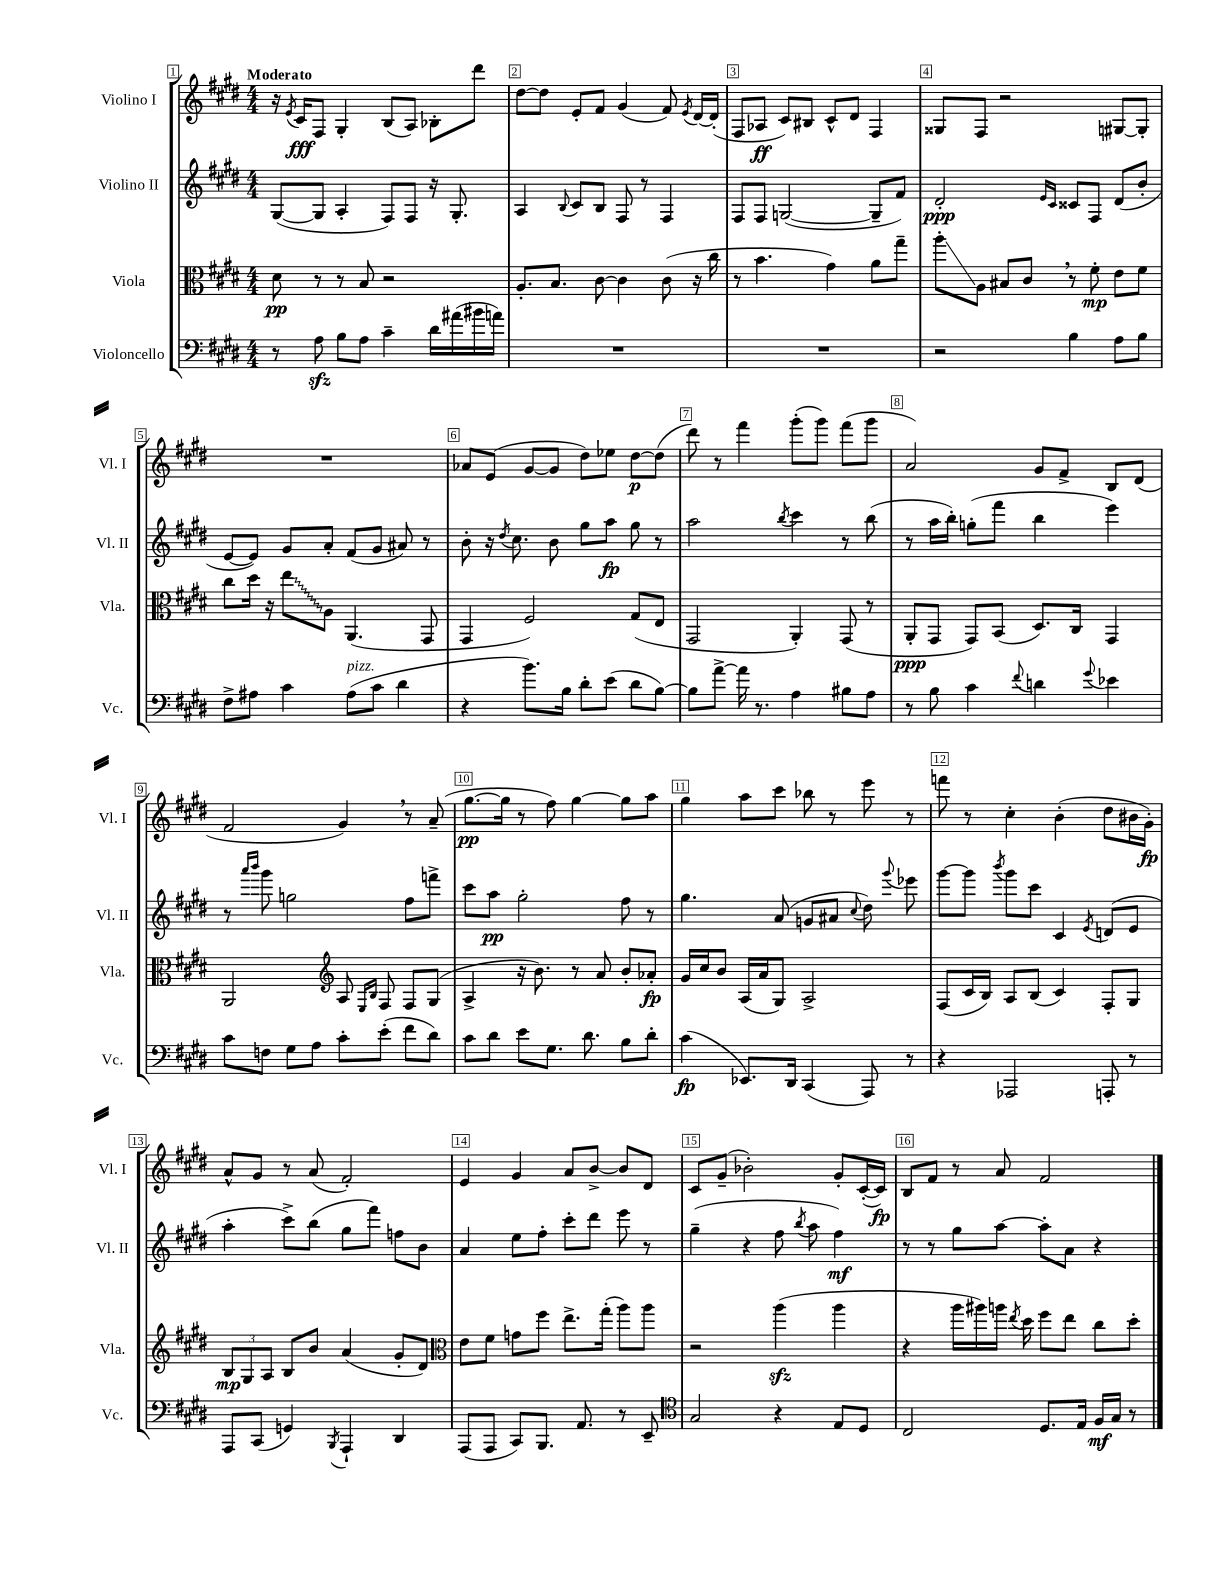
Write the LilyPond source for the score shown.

<<
\new StaffGroup <<
\new Staff = "s0" \with { instrumentName = "Violino I" shortInstrumentName = "Vl. I" } {
    \clef treble \key e \major \numericTimeSignature \time 4/4 \tempo "Moderato"
    \autoBeamOff r16 \acciaccatura { e'8 } cis'16[\fff fis8] gis4-. b8[( a8]) bes8[-. dis'''8] |
    dis''8[~ dis''8] e'8[-. fis'8] gis'4( fis'8) \acciaccatura { e'8 } dis'16[~ dis'16]-.( |
    fis8[ aes8]\ff cis'8[) bis8] cis'8[-^ dis'8] fis4 |
    gisis8[ fis8] r2 gis8[~ gis8]-. |
    R1 |
    aes'8[ e'8]( gis'8[~ gis'8] dis''8[) ees''8] dis''8[~\p dis''8]( |
    dis'''8) r8 fis'''4 gis'''8[-.( gis'''8]) fis'''8[( gis'''8] |
    a'2) gis'8[ fis'8]-> b8[ dis'8]( |
    fis'2 gis'4) \breathe r8 a'8--( |
    gis''8.[~\pp gis''16] r8 fis''8) gis''4~ gis''8[ a''8] |
    gis''4 a''8[ cis'''8] bes''8 r8 e'''8 r8 |
    f'''8 r8 cis''4-. b'4-.( dis''8[ bis'16 gis'16]-.\fp) |
    a'8[-^ gis'8] r8 a'8( fis'2-.) |
    e'4 gis'4 a'8[ b'8]~-> b'8[ dis'8] |
    cis'8[ gis'8]--( bes'2-.) gis'8[-. cis'16~-.( cis'16]\fp) |
    b8[ fis'8] r8 a'8 fis'2 \bar "|." |
}
\new Staff = "s1" \with { instrumentName = "Violino II" shortInstrumentName = "Vl. II" } {
    \clef treble \key e \major \numericTimeSignature \time 4/4
    \autoBeamOff gis8[~( gis8] a4-. fis8[) fis8] r16 gis8.-. |
    a4 \appoggiatura { b8 } cis'8[ b8] fis8 r8 fis4 |
    fis8[ fis8] g2~( g8[-- fis'8]) |
    dis'2-.\ppp \grace { e'16[ cis'16] } cisis'8[ fis8] dis'8[( b'8]-. |
    e'8[~ e'8]) gis'8[ a'8]-. fis'8[( gis'8] ais'8) r8 |
    b'8-. r16 \acciaccatura { dis''8 } cis''8. b'8 gis''8[ a''8]\fp gis''8 r8 |
    a''2 \acciaccatura { b''8 } cis'''4 r8 b''8( |
    r8 a''16[ b''16]-.) g''8[-.( fis'''8] b''4 e'''4) |
    r8 \grace { a'''16[ b'''16] } gis'''8 g''2 fis''8[ f'''8]-> |
    cis'''8[ a''8]\pp gis''2-. fis''8 r8 |
    gis''4. a'8( g'8[ ais'8] \appoggiatura { cis''8 } dis''8) \appoggiatura { gis'''8 } ees'''8 |
    gis'''8[~ gis'''8] \acciaccatura { b'''8 } gis'''8[ cis'''8] cis'4 \acciaccatura { e'8 } d'8[( e'8] |
    a''4-. cis'''8[->) b''8]( gis''8[ fis'''8]) f''8[ b'8] |
    a'4 e''8[ fis''8]-. cis'''8[-. dis'''8] e'''8 r8 |
    gis''4--( r4 fis''8 \acciaccatura { b''8 } a''8 fis''4\mf) |
    r8 r8 gis''8[ a''8]~ a''8[-. a'8] r4 \bar "|." |
}
\new Staff = "s2" \with { instrumentName = "Viola" shortInstrumentName = "Vla." } {
    \clef alto \key e \major \numericTimeSignature \time 4/4
    \autoBeamOff dis'8\pp r8 r8 b8 r2 |
    a8.[-. b8.] cis'8~ cis'4 cis'8( r16 cis''16 |
    r8 b'4. gis'4) a'8[ gis''8]-- |
    a''8[-.\glissando a8] bis8[ cis'8] \breathe r8 fis'8-.\mp e'8[ fis'8] |
    cis''8[ dis''16] r16 \once \override Glissando.style = #'zigzag e''8[\glissando a8] a,4.( gis,8 |
    gis,4 fis2) gis8[( e8] |
    gis,2 a,4-.) gis,8( r8 |
    a,8[-.\ppp gis,8] gis,8[) b,8]( dis8.[) cis16] gis,4 |
    a,2 \clef treble a8 \grace { e16[ b16] } fis8 fis8[ gis8]( |
    a4-> r16 b'8.) r8 a'8 b'8[-. aes'8]-.\fp |
    gis'16[ cis''16 b'8] a16[( a'16 gis8]) a2-> |
    fis8[( cis'16 b16]) a8[ b8]( cis'4) fis8[-. gis8] |
    \tuplet 3/2 { b8[\mp gis8 a8] } b8[ b'8] a'4( gis'8[-. dis'8]) |
    \clef alto e'8[ fis'8] g'8[ fis''8] e''8.[-> gis''16]-.( a''8[) a''8] |
    r2 a''4\sfz( a''4 |
    r4 a''16[ ais''16) a''16] \acciaccatura { e''8 } dis''16 fis''8[ e''8] cis''8[ dis''8]-. \bar "|." |
}
\new Staff = "s3" \with { instrumentName = "Violoncello" shortInstrumentName = "Vc." } {
    \clef bass \key e \major \numericTimeSignature \time 4/4
    \autoBeamOff r8 a8\sfz b8[ a8] cis'4-- dis'16[ ais'16( bis'16 a'16]) |
    R1 |
    R1 |
    r2 b4 a8[ b8] |
    fis8[-> ais8] cis'4 ais8[^\markup { \italic "pizz." }( cis'8] dis'4 |
    r4 b'8.[) b16] dis'8[-. e'8]( dis'8[ b8]~) |
    b8[ a'8]~-> a'16 r8. a4 bis8[ a8] |
    r8 b8 cis'4 \appoggiatura { fis'8 } d'4 \appoggiatura { gis'8 } ees'4 |
    cis'8[ f8] gis8[ a8] cis'8[-. e'8]-.( fis'8[ dis'8]) |
    cis'8[ dis'8] e'8[ gis8.] dis'8. b8[ dis'8]-. |
    cis'4\fp( ees,8.[) dis,16] cis,4( a,,8) r8 |
    r4 aes,,2 a,,8-. r8 |
    a,,8[ cis,8]( g,4) \acciaccatura { b,,8 } a,,4-! dis,4 |
    a,,8[( a,,8] cis,8[) b,,8.] a,8. r8 e,8-- |
    \clef tenor gis2 r4 e8[ dis8] |
    cis2 dis8.[ e16] fis16[\mf gis16] r8 \bar "|." |
}
>>
>>
\layout { \context { \Score \override BarNumber.break-visibility = ##(#f #t #t) barNumberVisibility = #all-bar-numbers-visible \override BarNumber.stencil = #(make-stencil-boxer 0.1 0.3 ly:text-interface::print) } }
